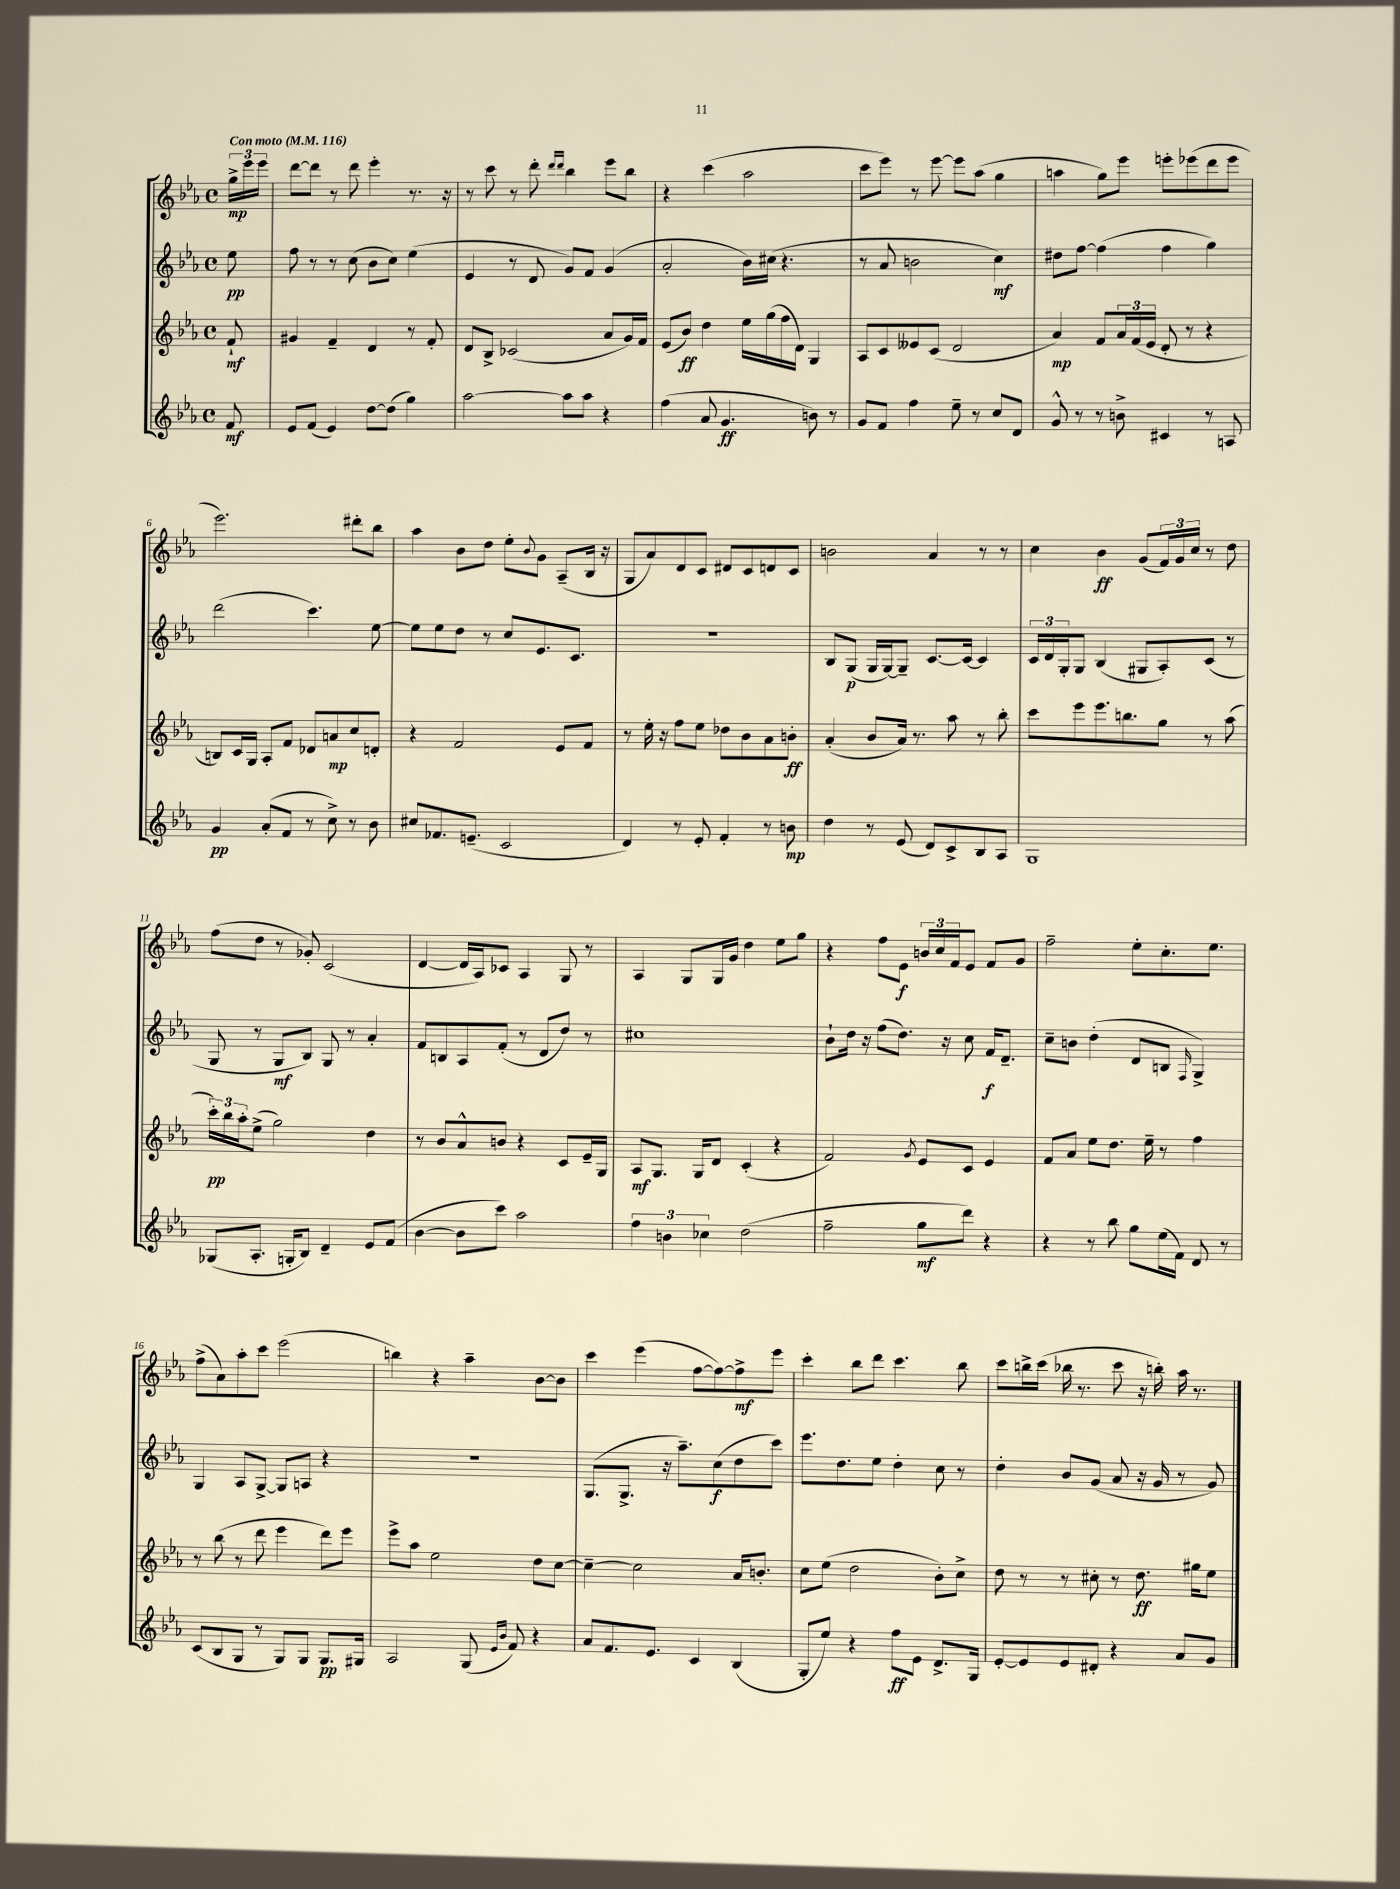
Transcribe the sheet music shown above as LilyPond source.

<<
\new StaffGroup <<
\new Staff = "s0" {
    \clef treble \key ees \major \defaultTimeSignature \time 4/4 \partial 8 \tempo "Con moto" 4 = 116
    \tuplet 3/2 { g''16->\mp ees'''16 ees'''16 } |
    d'''8~ d'''8 r8 d'''8 ees'''4-. r8. r16 |
    r8 c'''8 r8 d'''8-. \grace { d'''16 d'''16 } bes''4 ees'''8 bes''8 |
    r4 c'''4( aes''2 |
    c'''8 ees'''8) r8 ees'''8~ ees'''8 aes''8( g''4 |
    a''4 g''8) ees'''8 e'''8-. ees'''8( d'''8 ees'''8 |
    ees'''2.) dis'''8-. bes''8 |
    aes''4 bes'8 d''8 ees''8-. \appoggiatura { bes'8 } g'8 aes8--( bes16 r16 |
    g8 aes'8) d'8 c'8 dis'8 c'8 d'8 c'8 |
    b'2 aes'4 r8 r8 |
    c''4 bes'4\ff g'8( \tuplet 3/2 { f'16) g'16 c''16 } r8 d''8 |
    f''8( d''8 r8 ges'8-.) c'2( |
    d'4~ d'16 aes16) ces'8 aes4 g8 r8 |
    aes4 g8 g16 g'16 d''4 ees''8 g''8 |
    r4 f''8 ees'8\f \tuplet 3/2 { b'16 c''16 f'16 } ees'8 f'8 g'8 |
    f''2-- ees''8-. c''8.-. ees''8. |
    f''8->( aes'8) aes''8-. c'''8 ees'''2( |
    b''4) r4 aes''4-- bes'8~ bes'8 |
    c'''4 ees'''4( f''8~ f''8~) f''8->\mf ees'''8 |
    c'''4-. bes''8 d'''8 c'''4. bes''8 |
    c'''8 b''16-> c'''16( bes''16 r8. c'''8 r16 b''16-.) aes''16 r8. \bar "|." |
}
\new Staff = "s1" {
    \clef treble \key ees \major \defaultTimeSignature \time 4/4 \partial 8
    ees''8\pp |
    f''8 r8 r8 c''8( bes'8 c''8) ees''4( |
    ees'4 r8 d'8 g'8) f'8 g'4( |
    aes'2-. bes'16) cis''16( r4. |
    r8 aes'8 b'2 c''4\mf) |
    dis''8 f''8~ f''4( f''4 g''4) |
    d'''2( c'''4.) ees''8~ |
    ees''8 ees''8 d''8 r8 c''8 ees'8. c'8. |
    R1 |
    bes8 g8\p( g16 g16~) g8-- c'8.~ c'16~ c'4 |
    \tuplet 3/2 { c'16 d'16 g16-. } g8 bes4( gis8 aes8-.) c'8( r8 |
    g8 r8 g8\mf bes8) g8 r8 aes'4-. |
    f'8 b8 aes8 f'8-.( r8 d'8 d''8) r8 |
    cis''1 |
    bes'8-! d''16 r16 f''8( d''8.) r16 c''8 f'16\f d'8.-- |
    c''8-- b'8 d''4-.( d'8 b8 \grace { f16 } g4->) |
    g4 aes8 g8~-> g8 a8 r4 |
    r1 |
    g8.( g8.-> r16 aes''8.--) c''8\f( d''8 c'''8) |
    ees'''8. d''8. ees''8 d''4-. c''8 r8 |
    d''4-. bes'8 g'8( aes'8 r16 g'16 r8 g'8) \bar "|." |
}
\new Staff = "s2" {
    \clef treble \key ees \major \defaultTimeSignature \time 4/4 \partial 8
    f'8-!\mf |
    gis'4 f'4-- d'4 r8 f'8-. |
    d'8 bes8-> ces'2( aes'8 g'16) f'16 |
    ees'8( bes'8\ff) d''4 ees''16 g''16( f''16 d'16) g4 |
    aes8 c'8 eeses'8 c'8( d'2 |
    aes'4\mp) f'8 \tuplet 3/2 { aes'16 f'16( ees'16 } d'8-. r8 r4 |
    b8) c'16 g16 aes8-. f'8 des'8 a'8\mp c''8 d'8-. |
    r4 f'2 ees'8 f'8 |
    r8 ees''16-. r16 f''8 ees''8 des''8 bes'8 aes'8 b'8-.\ff |
    aes'4-.( bes'8 aes'16) r8. aes''8 r8 bes''8-. |
    c'''8 ees'''8 ees'''8. b''8. g''8 r8 aes''8( |
    \tuplet 3/2 { c'''16-.\pp) bes''16 aes''16-. } ees''8->( g''2) d''4 |
    r8 bes'8 aes'8-^ b'8 r4 c'8 ees'16-- g16 |
    aes8\mf g8. g16 d'8 c'4-.( r4 |
    f'2) \acciaccatura { g'8 } ees'8 c'8 ees'4 |
    f'8 aes'8 ees''8 d''8. ees''16-- r8 f''4 |
    r8 bes''8( r8 d'''8 ees'''4 d'''8) ees'''8 |
    ees'''8-> aes''8 ees''2 d''8 c''8~ |
    c''4~-- c''2 aes'16 b'8.-. |
    c''8 ees''8( d''2 bes'8-.) c''8-> |
    d''8 r8 r8 cis''8-. r8 d''8.\ff gis''16 ees''8 \bar "|." |
}
\new Staff = "s3" {
    \clef treble \key ees \major \defaultTimeSignature \time 4/4 \partial 8
    f'8\mf |
    ees'8 f'8( ees'4) d''8~ d''8( g''4) |
    aes''2~ aes''8 aes''8 r4 |
    f''4( aes'8 g'4.\ff b'8) r8 |
    g'8 f'8 f''4 ees''8-- r8 c''8 d'8 |
    g'8-^ r8 r8 b'8-> cis'4 r8 a8 |
    g'4\pp aes'8-.( f'8 r8 c''8->) r8 bes'8 |
    cis''8 fes'8. e'8.--( c'2 |
    d'4) r8 ees'8-. f'4-. r8 b'8\mp |
    d''4 r8 ees'8( d'8) c'8-> bes8 aes8 |
    g1 |
    ges8( aes8.-. g16-. bes8) d'4-- ees'8 f'8( |
    bes'4~ bes'8 c'''8) aes''2 |
    \tuplet 3/2 { f''4 b'4 ces''4 } d''2( |
    f''2-- g''8\mf d'''8) r4 |
    r4 r8 bes''8 g''8 ees''16( f'16) d'8 r8 |
    c'8( bes8 g8 r8 g8) g8 g8.\pp gis16 |
    aes2 g8( \grace { ees'16 bes'16 } f'8) r4 |
    aes'8 f'8. ees'8. c'4 bes4( |
    g8-. ees''8) r4 f''8\ff ees'8 d'8.-> g16 |
    ees'8~-. ees'8 ees'8 dis'8-. r4 aes'8 g'8 \bar "|." |
}
>>
>>
